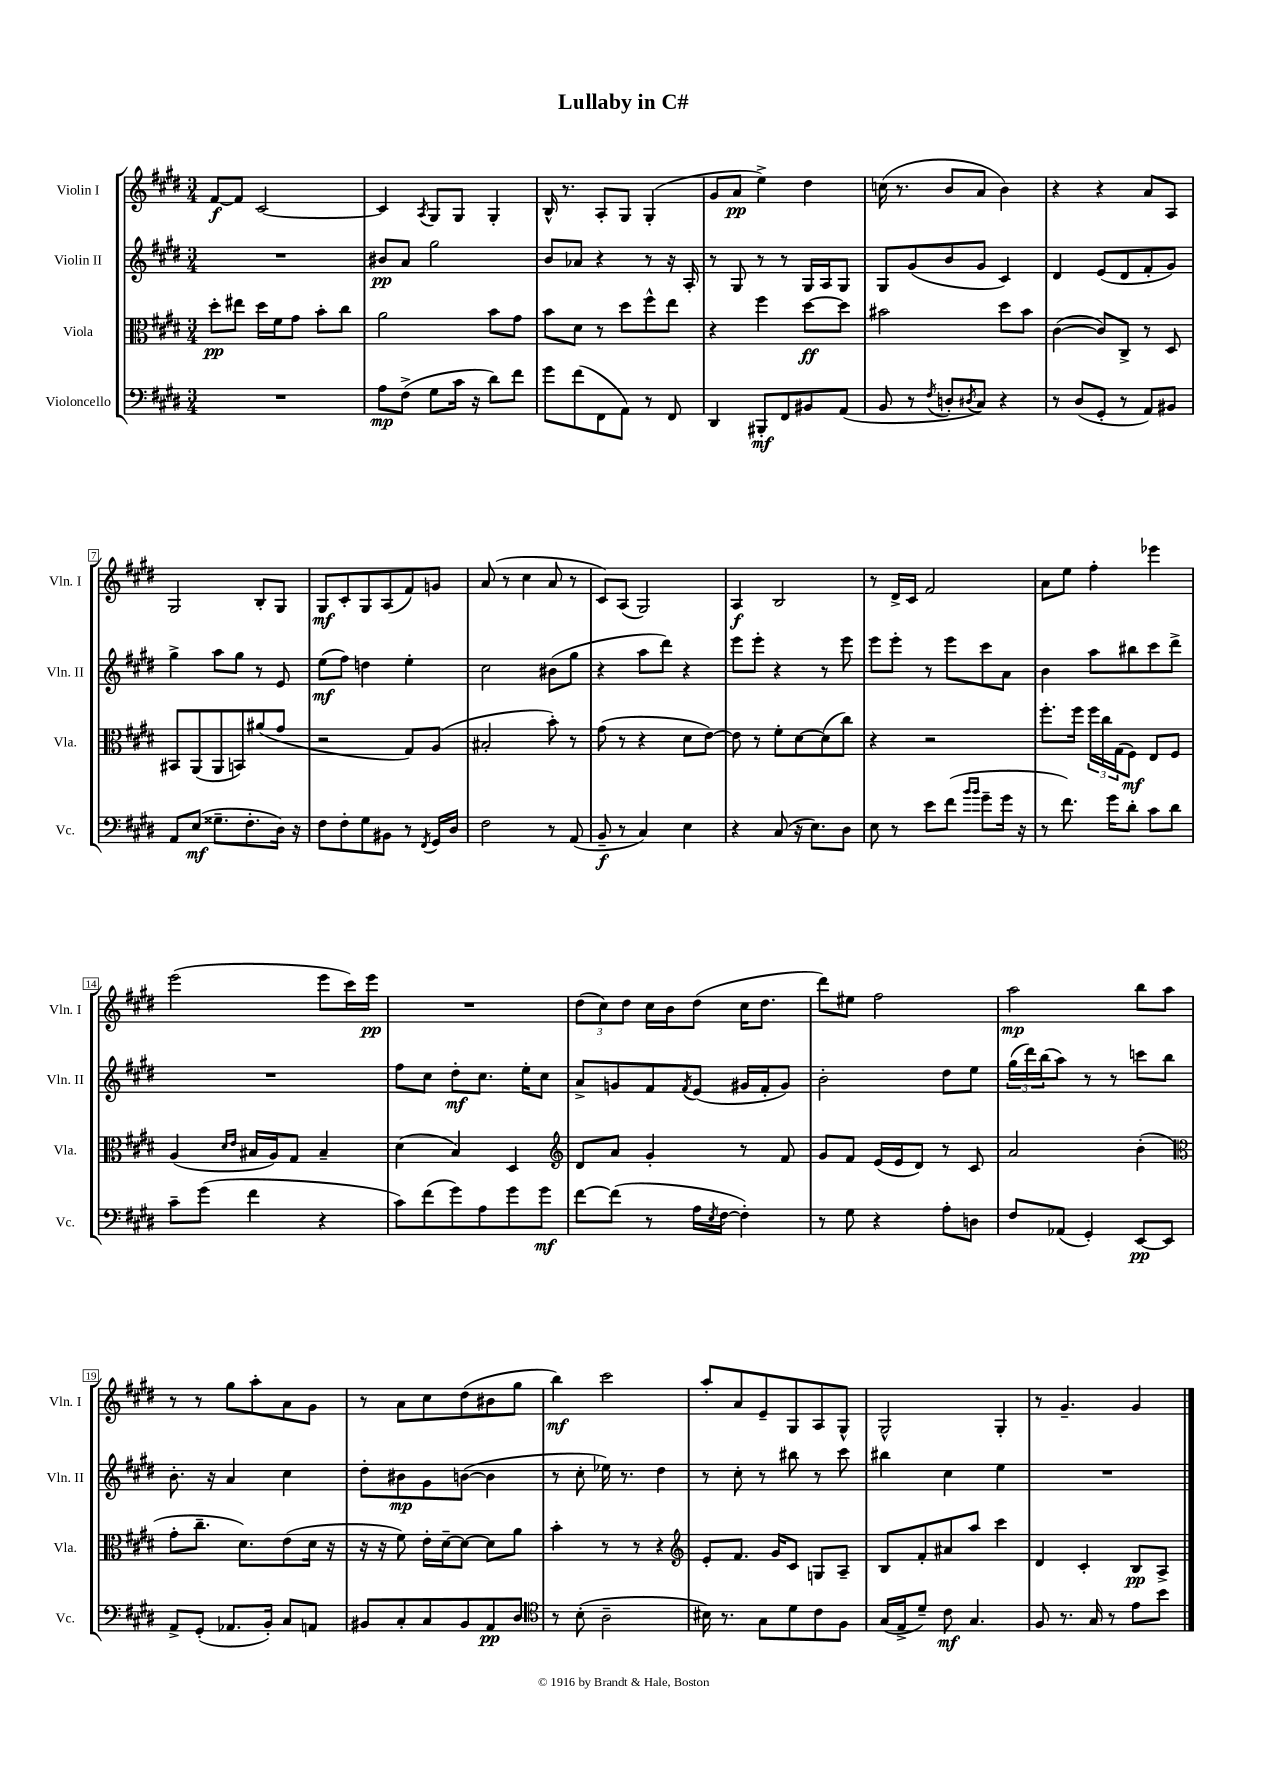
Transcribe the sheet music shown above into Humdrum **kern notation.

**kern	**dynam	**kern	**dynam	**kern	**dynam	**kern	**dynam
*part4	*part4	*part3	*part3	*part2	*part2	*part1	*part1
*staff4	*staff4	*staff3	*staff3	*staff2	*staff2	*staff1	*staff1
*I"Violoncello	*	*I"Viola	*	*I"Violin II	*	*I"Violin I	*
*I'Vc.	*	*I'Vla.	*	*I'Vln. II	*	*I'Vln. I	*
*clefF4	*	*clefC3	*	*clefG2	*	*clefG2	*
*k[f#c#g#d#]	*	*k[f#c#g#d#]	*	*k[f#c#g#d#]	*	*k[f#c#g#d#]	*
*M3/4	*	*M3/4	*	*M3/4	*	*M3/4	*
=1	=1	=1	=1	=1	=1	=1	=1
2.r	.	8dd#'\L	pp	2.r	.	[8f#/L	f
.	.	8ee#X\J	.	.	.	8f#/J]	.
.	.	16dd#\LL	.	.	.	[2c#/	.
.	.	16f#\J	.	.	.	.	.
.	.	8g#\J	.	.	.	.	.
.	.	8b'\L	.	.	.	.	.
.	.	8cc#\J	.	.	.	.	.
=2	=2	=2	=2	=2	=2	=2	=2
8A\L	mp	2a\	.	8b#X/L	pp	4c#/]	.
(8F#^\J	.	.	.	8a/J	.	.	.
.	.	.	.	.	.	8qA/	.
8G#\L	.	.	.	2gg#\	.	8G#/L	.
16c#\Jk	.	.	.	.	.	8G#/J	.
16r	.	.	.	.	.	.	.
8d#\L)	.	8b\L	.	.	.	4G#'/	.
8f#\J	.	8g#\J	.	.	.	.	.
=3	=3	=3	=3	=3	=3	=3	=3
8g#\L	.	8b\L	.	8b/L	.	16B^^/	.
.	.	.	.	.	.	8.r	.
(8f#\	.	8d#\J	.	8a-X/J	.	.	.
8FF#\	.	8r	.	4r	.	8A'/L	.
8AA\J)	.	8dd#\L	.	.	.	8G#/J	.
8r	.	8ff#^^\	.	8r	.	(4G#'/	.
8FF#/	.	8ee\J	.	16r	.	.	.
.	.	.	.	16A'/	.	.	.
=4	=4	=4	=4	=4	=4	=4	=4
4DD#/	.	4r	.	8r	.	8g#/L	.
.	.	.	.	8G#/	.	8a/J	pp
8BBB#X'/L	mf	4ff#\	.	8r	.	4ee^\)	.
8FF#/	.	.	.	8r	.	.	.
8BB#X/	.	[8dd#\L	ff	16G#/LL	.	4dd#\	.
.	.	.	.	16A/J	.	.	.
(8AA/J	.	8dd#\J]	.	8G#/J	.	.	.
=5	=5	=5	=5	=5	=5	=5	=5
8BB/	.	2b#X\	.	8G#/L	.	(16ccn\	.
.	.	.	.	.	.	8.r	.
8r	.	.	.	(8g#/	.	.	.
8qF#/	.	.	.	.	.	.	.
8Dn'/L	.	.	.	8b/	.	8b/L	.
8qD#X/	.	.	.	.	.	.	.
8C#/J)	.	.	.	8g#/J	.	8a/J	.
4r	.	8dd#\L	.	4c#/)	.	4b\)	.
.	.	8b#\J	.	.	.	.	.
=6	=6	=6	=6	=6	=6	=6	=6
8r	.	([4c#\	.	4d#/	.	4r	.
(8D#/L	.	.	.	.	.	.	.
8GG#'/J	.	8c#/L])	.	(8e/L	.	4r	.
8r	.	8C#^/J	.	8d#/	.	.	.
8AA/L)	.	8r	.	8f#'/	.	8a/L	.
8BB#X/J	.	8D#/	.	8g#/J)	.	8A/J	.
!!LO:LB:g=z
=7	=7	=7	=7	=7	=7	=7	=7
8AA/L	.	8BB#X/L	.	4gg#^\	.	2G#/	.
(8E/J	mf	(8AA/	.	.	.	.	.
8.G##X~\L	.	8AA/	.	8aa\L	.	.	.
.	.	8BBn/)	.	8gg#\J	.	.	.
8.F#'\	.	.	.	.	.	.	.
.	.	(8a#X/	.	8r	.	8B'/L	.
16D#\Jk)	.	8g#/J	.	8e/	.	8G#/J	.
16r	.	.	.	.	.	.	.
=8	=8	=8	=8	=8	=8	=8	=8
8F#\L	.	2r	.	(8ee\L	mf	8G#/L	mf
8F#'\	.	.	.	8ff#\J)	.	8c#'/	.
8G#\	.	.	.	4ddn\	.	8G#/	.
8BB#X\J	.	.	.	.	.	(8A/	.
8r	.	8G#/L)	.	4ee'\	.	8f#/)	.
8qFF#/	.	.	.	.	.	.	.
16GG#/LL	.	(8A/J	.	.	.	8gn/J	.
16D#/JJ	.	.	.	.	.	.	.
=9	=9	=9	=9	=9	=9	=9	=9
2F#\	.	2B#X'/	.	2cc#\	.	(8a/	.
.	.	.	.	.	.	8r	.
.	.	.	.	.	.	4cc#\	.
8r	.	8b'\)	.	(8b#X\L	.	8a/	.
(8AA/	.	8r	.	8gg#\J	.	8r	.
=10	=10	=10	=10	=10	=10	=10	=10
8BB~/	f	(8g#\	.	4r	.	8c#/L)	.
8r	.	8r	.	.	.	(8A/J	.
4C#/)	.	4r	.	8aa\L	.	2G#/)	.
.	.	.	.	8ddd#\J)	.	.	.
4E\	.	8d#\L	.	4r	.	.	.
.	.	[8e\J)	.	.	.	.	.
=11	=11	=11	=11	=11	=11	=11	=11
4r	.	8e\]	.	8eee\L	.	4A/	f
.	.	8r	.	8eee'\J	.	.	.
(8C#/	.	8f#'\L	.	4r	.	2B/	.
16r	.	[8d#\	.	.	.	.	.
8.E\L)	.	.	.	.	.	.	.
.	.	(8d#\]	.	8r	.	.	.
8D#\J	.	8cc#\J)	.	8eee\	.	.	.
=12	=12	=12	=12	=12	=12	=12	=12
8E\	.	4r	.	8eee\L	.	8r	.
8r	.	.	.	8eee'\J	.	16d#^/LL	.
.	.	.	.	.	.	16c#/JJ	.
8e\L	.	2r	.	8r	.	2f#/	.
(8f#\J	.	.	.	8eee\L	.	.	.
16qqb/LL	.	.	.	.	.	.	.
16qqb/JJ	.	.	.	.	.	.	.
8g#~\L	.	.	.	8ccc#\	.	.	.
16g#\Jk	.	.	.	8a\J	.	.	.
16r	.	.	.	.	.	.	.
=13	=13	=13	=13	=13	=13	=13	=13
8r	.	8.ff#'\L	.	4b\	.	8a\L	.
8.f#\)	.	.	.	.	.	8ee\J	.
.	.	16ff#\Jk	.	.	.	.	.
.	.	24ff#\LL	.	8aa\L	.	4ff#'\	.
.	.	24cc#\	.	.	.	.	.
16g#\KL	.	.	.	.	.	.	.
.	.	(24G#\J	.	.	.	.	.
8d#'\J	.	8F#\J)	mf	8bb#X\	.	.	.
8c#\L	.	8E/L	.	8ccc#\	.	4eee-X\	.
8d#\J	.	8F#/J	.	8ddd#^\J	.	.	.
!!LO:LB:g=z
=14	=14	=14	=14	=14	=14	=14	=14
8c#~\L	.	(4A/	.	2.r	.	(2eee\	.
(8g#\J	.	.	.	.	.	.	.
.	.	16qqd#/LL	.	.	.	.	.
.	.	16qqe/JJ	.	.	.	.	.
4f#\	.	16B#X/LL	.	.	.	.	.
.	.	16A/J)	.	.	.	.	.
.	.	8G#/J	.	.	.	.	.
4r	.	4B#~/	.	.	.	8eee\L	.
.	.	.	.	.	.	16ccc#\L)	.
.	.	.	.	.	.	16eee\JJ	pp
=15	=15	=15	=15	=15	=15	=15	=15
8c#\L)	.	(4d#\	.	8ff#\L	.	2.r	.
(8f#\	.	.	.	8cc#\J	.	.	.
8g#\)	.	4B/)	.	8dd#'\L	mf	.	.
8A\	.	.	.	8.cc#\J	.	.	.
8g#\	.	4D#/	.	.	.	.	.
.	.	.	.	16ee'\KL	.	.	.
8g#\J	mf	.	.	8cc#\J	.	.	.
=16	=16	=16	=16	=16	=16	=16	=16
*	*	*clefG2	*	*	*	*	*
[8f#\L	.	8d#/L	.	8a^/L	.	(12dd#\L	.
.	.	.	.	.	.	12cc#\)	.
(8f#\J]	.	8a/J	.	8gn/	.	.	.
.	.	.	.	.	.	12dd#\J	.
8r	.	4g#'/	.	8f#/	.	16cc#\LL	.
.	.	.	.	.	.	16b\J	.
.	.	.	.	8qf#/	.	.	.
16A\LL	.	.	.	(8e/J	.	(8dd#\J	.
8qE/	.	.	.	.	.	.	.
[16F#\JJ	.	.	.	.	.	.	.
4F#'\])	.	8r	.	16g#X/LL	.	16cc#\KL	.
.	.	.	.	16f#'/J	.	8.dd#\J	.
.	.	8f#/	.	8g#/J)	.	.	.
=17	=17	=17	=17	=17	=17	=17	=17
8r	.	8g#/L	.	2b'\	.	8ddd#\L)	.
8G#\	.	8f#/J	.	.	.	8ee#X\J	.
4r	.	(16e/LL	.	.	.	2ff#\	.
.	.	16e/J	.	.	.	.	.
.	.	8d#/J)	.	.	.	.	.
8A'\L	.	8r	.	8dd#\L	.	.	.
8Dn\J	.	8c#/	.	8ee\J	.	.	.
=18	=18	=18	=18	=18	=18	=18	=18
8F#/L	.	2a/	.	(24gg#\LL	.	2aa\	mp
.	.	.	.	24ddd#\)	.	.	.
.	.	.	.	(24bb\J	.	.	.
(8AA-X/J	.	.	.	8aa\J)	.	.	.
4GG#'/)	.	.	.	8r	.	.	.
.	.	.	.	8r	.	.	.
[8EE/L	pp	(4b'\	.	8cccn\L	.	8bb\L	.
8EE/J]	.	.	.	8bb\J	.	8aa\J	.
!!LO:LB:g=z
=19	=19	=19	=19	=19	=19	=19	=19
*	*	*clefC3	*	*	*	*	*
8AA^/L	.	8g#'\L	.	8.b'\	.	8r	.
(8GG#'/J	.	8.cc#~\J	.	.	.	8r	.
.	.	.	.	16r	.	.	.
8.AA-X/L	.	.	.	4a/	.	8gg#\L	.
.	.	8.d#\L)	.	.	.	.	.
.	.	.	.	.	.	8aa'\	.
16BB'/Jk)	.	.	.	.	.	.	.
8C#/L	.	(8e\	.	4cc#\	.	8a\	.
8AAn/J	.	16d#\Jk	.	.	.	8g#\J	.
.	.	16r	.	.	.	.	.
=20	=20	=20	=20	=20	=20	=20	=20
8BB#X/L	.	16r	.	8dd#'\L	.	8r	.
.	.	16r	.	.	.	.	.
8C#'/	.	8f#\)	.	8b#X\	mp	8a\L	.
8C#/	.	16e'\LL	.	8g#\	.	8cc#\	.
.	.	[16d#~\J	.	.	.	.	.
8BB#/	.	8d#\J_	.	([8bn\J	.	(8dd#\	.
8AA/	pp	8d#\L]	.	4b\]	.	8b#X\	.
8D#/J	.	8a\J	.	.	.	8gg#\J	.
=21	=21	=21	=21	=21	=21	=21	=21
*clefC4	*	*	*	*	*	*	*
8r	.	4b'\	.	8r	.	4bb\)	mf
(8B'\	.	.	.	8cc#'\	.	.	.
2A~\	.	8r	.	16ee-X\)	.	2ccc#\	.
.	.	.	.	8.r	.	.	.
.	.	8r	.	.	.	.	.
.	.	4r	.	4dd#\	.	.	.
=22	=22	=22	=22	=22	=22	=22	=22
*	*	*clefG2	*	*	*	*	*
16B#X\)	.	8e'/L	.	8r	.	8aa'/L	.
8.r	.	.	.	.	.	.	.
.	.	8.f#/J	.	8cc#'\	.	8a/	.
8G#\L	.	.	.	8r	.	8e~/	.
.	.	16g#/KL	.	.	.	.	.
8d#\	.	8c#/J	.	8bb#X\	.	8G#/	.
8c#\	.	8Gn/L	.	8r	.	8A/	.
8F#\J	.	8A~/J	.	8ccc#\	.	8G#^^/J	.
=23	=23	=23	=23	=23	=23	=23	=23
(16G#/LL	.	8B/L	.	4bb#X\	.	2G#^^/	.
16E^/J	.	.	.	.	.	.	.
8d#~/J)	.	8f#'/	.	.	.	.	.
8c#\	mf	8a#X/	.	4cc#\	.	.	.
4.G#/	.	8aa/J	.	.	.	.	.
.	.	4ccc#\	.	4ee\	.	4G#'/	.
=24	=24	=24	=24	=24	=24	=24	=24
8F#/	.	4d#/	.	2.r	.	8r	.
8.r	.	.	.	.	.	4.g#~/	.
.	.	4c#'/	.	.	.	.	.
16G#/	.	.	.	.	.	.	.
8r	.	.	.	.	.	.	.
8e\L	.	8B/L	pp	.	.	4g#/	.
8b\J	.	8A^/J	.	.	.	.	.
==	==	==	==	==	==	==	==
*-	*-	*-	*-	*-	*-	*-	*-
